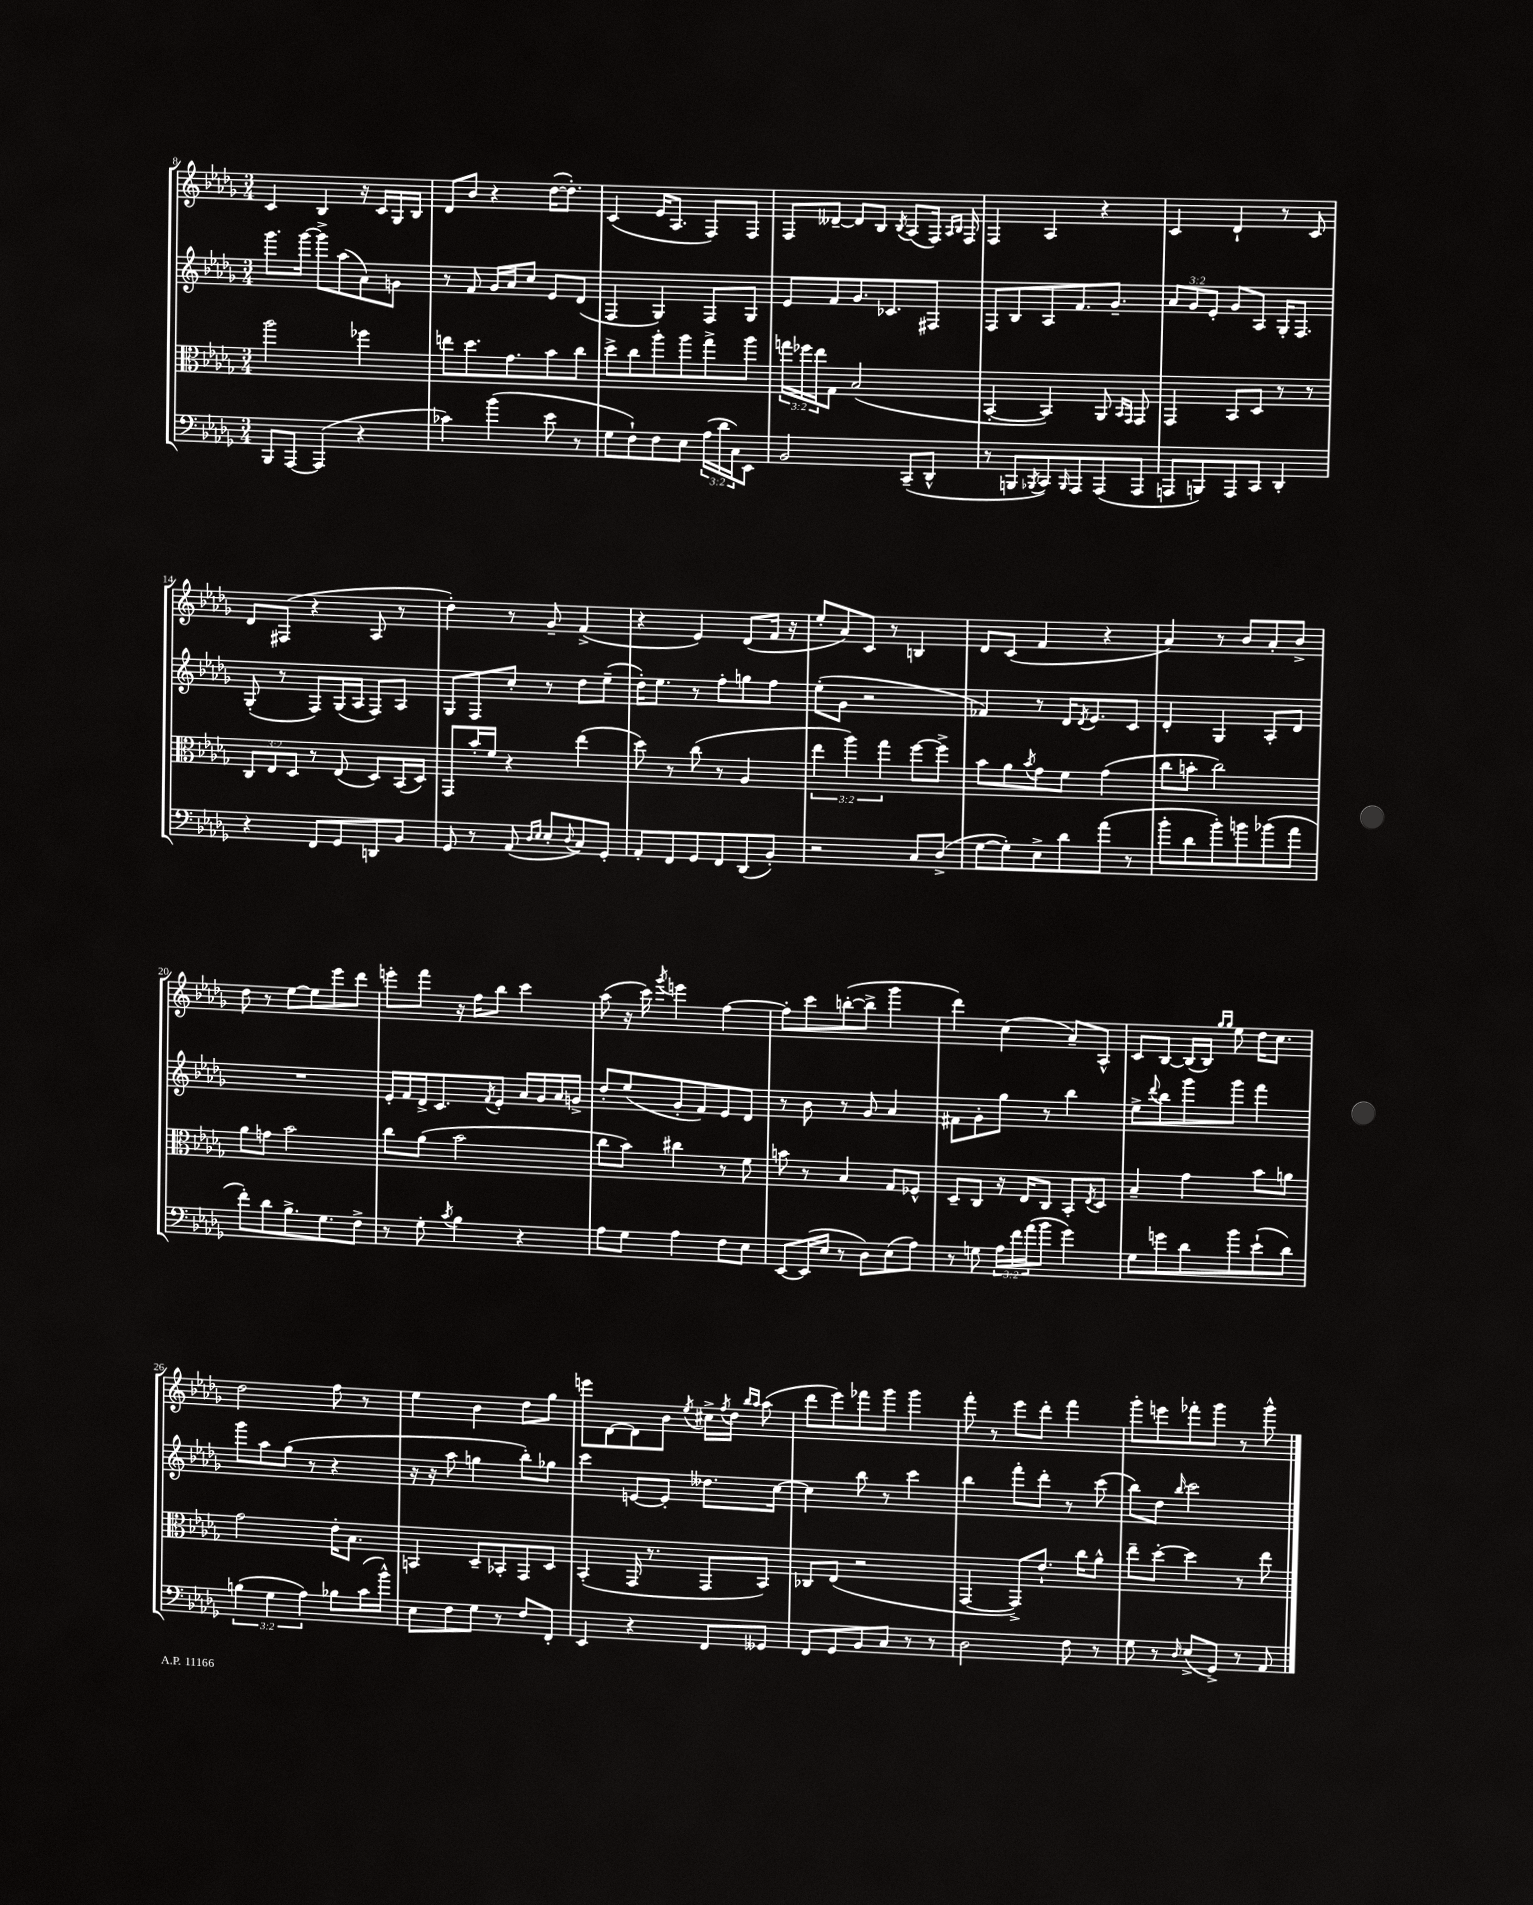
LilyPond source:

<<
\new StaffGroup <<
\new Staff = "s0" {
    \clef treble \key des \major \numericTimeSignature \time 3/4
    c'4 bes4 r16 c'16 ges16 bes16 |
    des'8 bes'8 r4 des''16~( des''8.-.) |
    c'4( ees'16 aes8. f8) f8 |
    f8 deses'8~-- deses'8 bes8 \acciaccatura { bes8 } aes8( f16) \grace { aes16 bes16 } f16 |
    f4 aes4 r4 |
    c'4 des'4-! r8 c'8 |
    des'8 fis8( r4 aes8 r8 |
    des''4-.) r8 ges'8-- f'4->( |
    r4 ees'4) des'8( f'16 r16 |
    ees''8-. aes'8) c'8 r8 b4 |
    des'8 c'8( f'4 r4 |
    aes'4) r8 bes'8 aes'8-. bes'8-> |
    des''8 r8 ees''8~ ees''8 ees'''8 des'''8 |
    e'''8-. f'''8 r16 f''16 bes''8 c'''4 |
    aes''8( r16 c'''16) \acciaccatura { ges'''8 } e'''4 f''4~ |
    f''8-. c'''8 b''8~-.( b''8-> ges'''4 |
    des'''4) c''4( aes'8--) aes8-^ |
    c'8 bes8~ bes16( bes16) \grace { ges''16 ges''16 } ees''8 des''16 c''8. |
    des''2 f''8 r8 |
    ees''4 bes'4 des''8 ges''8 |
    e'''8 des'8~ des'8 bes'8 \acciaccatura { ees''8 } cis''16-> \acciaccatura { f''8 } des''16 \grace { bes''16 aes''16 } aes''8( |
    des'''8 ees'''8) fes'''8 ges'''8 ges'''4 |
    f'''8-. r8 ees'''8 des'''8-. f'''4 |
    ges'''8-. e'''8 fes'''8-. ges'''8 r8 ges'''8-^ \bar "|." |
}
\new Staff = "s1" {
    \clef treble \key des \major \numericTimeSignature \time 3/4 \override Staff.TupletNumber.text = #tuplet-number::calc-fraction-text
    ges'''8. ges'''16~ ges'''8-> aes''8( aes'8) g'8 |
    r8 f'8 ges'16 aes'16 c''8 ees'8 des'8( |
    f4 ges4) f8 ges8 |
    ees'8 f'8 ges'8. ces'8. fis8 |
    f8 bes8 aes8 f'8. ges'8.-- |
    \tuplet 3/2 { aes'8 ges'8 ees'8-. } ges'8 aes8 ges16-. f8. |
    ges8-.( r8 f8) ges16( aes16 f8) aes8 |
    ges8 f8 c''8-. r8 des''8 ees''8--( |
    des''16-.) ees''8. r8 f''8-. g''8 f''8 |
    ees''8-.( ges'8 r2 |
    fes'4) r8 des'16 \acciaccatura { des'8 } ees'8. c'8 |
    des'4-. ges4 aes8-. des'8 |
    R2. |
    ees'16-. f'16 des'16-> c'8. \acciaccatura { f'8 } ees'8-. aes'16 ges'16 aes'16 g'16-> |
    des''8-. ees''8( ges'8-. f'8) ees'8 des'8 |
    r8 bes'8 r8 ges'8 aes'4 |
    fis'8 ges'8-. ges''8 r8 bes''4 |
    ees''8-> \appoggiatura { des'''8 } bes''8 ges'''8 ges'''8 f'''4 |
    ges'''8 aes''8 ges''8( r8 r4 |
    r16 r16 aes''8 g''4 bes''8-.) ges''8 |
    c'''4 e'8~ e'8-. deses''8. c''16~ |
    c''4 bes''8 r8 c'''4 |
    bes''4 f'''8-. des'''8-. r8 c'''8( |
    bes''8) des''8 \grace { bes''16 } c'''2 \bar "|." |
}
\new Staff = "s2" {
    \clef alto \key des \major \numericTimeSignature \time 3/4 \override Staff.TupletNumber.text = #tuplet-number::calc-fraction-text
    aes''2 fes''4 |
    e''8 des''8. ges'8. bes'8 c''8 |
    des''8-> c''8 aes''8-. aes''8 ges''8-> aes''8 |
    \tuplet 3/2 { g''16 fes''16 ees''16 } ges8 bes2( |
    bes,4~-. bes,4) aes,8 \grace { bes,16 ges,16 } ges,8 |
    ges,4 bes,8 des8 r8 r8 |
    \tuplet 3/2 { c8 ees8 des8 } r8 ees8( des8) bes,16( des16) |
    ges,8 bes'16-. f'16 r4 ees''4( |
    des''8) r8 c''8( r8 aes4 |
    \tuplet 3/2 { ees''4 aes''4) ges''4 } f''8~ f''8-> |
    bes'8 aes'8 \acciaccatura { bes'8 } ges'8 f'8 ges'4( |
    c''8 b'8-. c''2) |
    aes'8 g'8 bes'2 |
    c''8 aes'8( bes'2 |
    c''8 bes'8) cis''4 r8 f'8 |
    b'8 r8 bes4 ges8 fes8-^ |
    des8-- c8 r16 ees16 c8 bes,8-. \acciaccatura { ees8 } des8 |
    bes4-- ges'4 bes'8 a'8 |
    ges'2 ees'16-. bes8. |
    b,4 des8-- bes,8-. ges,8 des8 |
    bes,4-.( ges,16 r8. ges,8 bes,8) |
    ces8 ees8( r2 |
    ges,4~ ges,8->) ees'8.-! c''16 aes'8-^ |
    ees''8-- des''8~-. des''4 r8 ees''8 \bar "|." |
}
\new Staff = "s3" {
    \clef bass \key des \major \numericTimeSignature \time 3/4 \override Staff.TupletNumber.text = #tuplet-number::calc-fraction-text
    bes,,8 aes,,8~ aes,,4( r4 |
    ces'4) bes'4( ees'8 r8 |
    ges8 f8-!) f8 ees8 \tuplet 3/2 { aes16( des'16 c16) } ees,8 |
    bes,2 c,8--( des,8-^ |
    r8 b,,8 \acciaccatura { bes,,8 } c,8) \grace { bes,,16 } aes,,8 aes,,8( aes,,8 |
    a,,8 b,,8) a,,8 c,8 des,4-. |
    r4 f,8 ges,8 d,8 bes,8 |
    ges,8 r8 aes,8( \grace { des16 ees16 } ees8-. \appoggiatura { des8 } c8) ges,8-. |
    aes,8-. f,8 ges,8 f,8 des,8( bes,8-.) |
    r2 c8 des8->( |
    ges8~ ges8-.) ees8-> des'8 aes'8( r8 |
    bes'8-. des'8 bes'8-.) b'8 bes'8( aes'8 |
    f'8-.) des'8 bes8.-> ges8. f8-> |
    r8 ges8-. \acciaccatura { c'8 } bes4 r4 |
    aes8 ges8 aes4 f8 ees8 |
    ees,8~ ees,16( ees16 r8 des8) ees8( aes8) |
    r8 g8 \tuplet 3/2 { aes16 f'16 aes'16( } bes'8 ges'4) |
    ges8 g'8 des'8 bes'8 ees'8-!( des'8) |
    \tuplet 3/2 { b4( ges4 aes4) } bes8 c'16( bes'16-^) |
    ees8 f8 ges8 r8 f8 f,8-. |
    ees,4 r4 f,8 geses,8 |
    f,8 ges,8 bes,8 c8 r8 r8 |
    des2 f8 r8 |
    ges8 r8 \grace { des16 } ees8->( ges,8->) r8 aes,8 \bar "|." |
}
>>
>>
\layout { \context { \Score currentBarNumber = #8 } }
